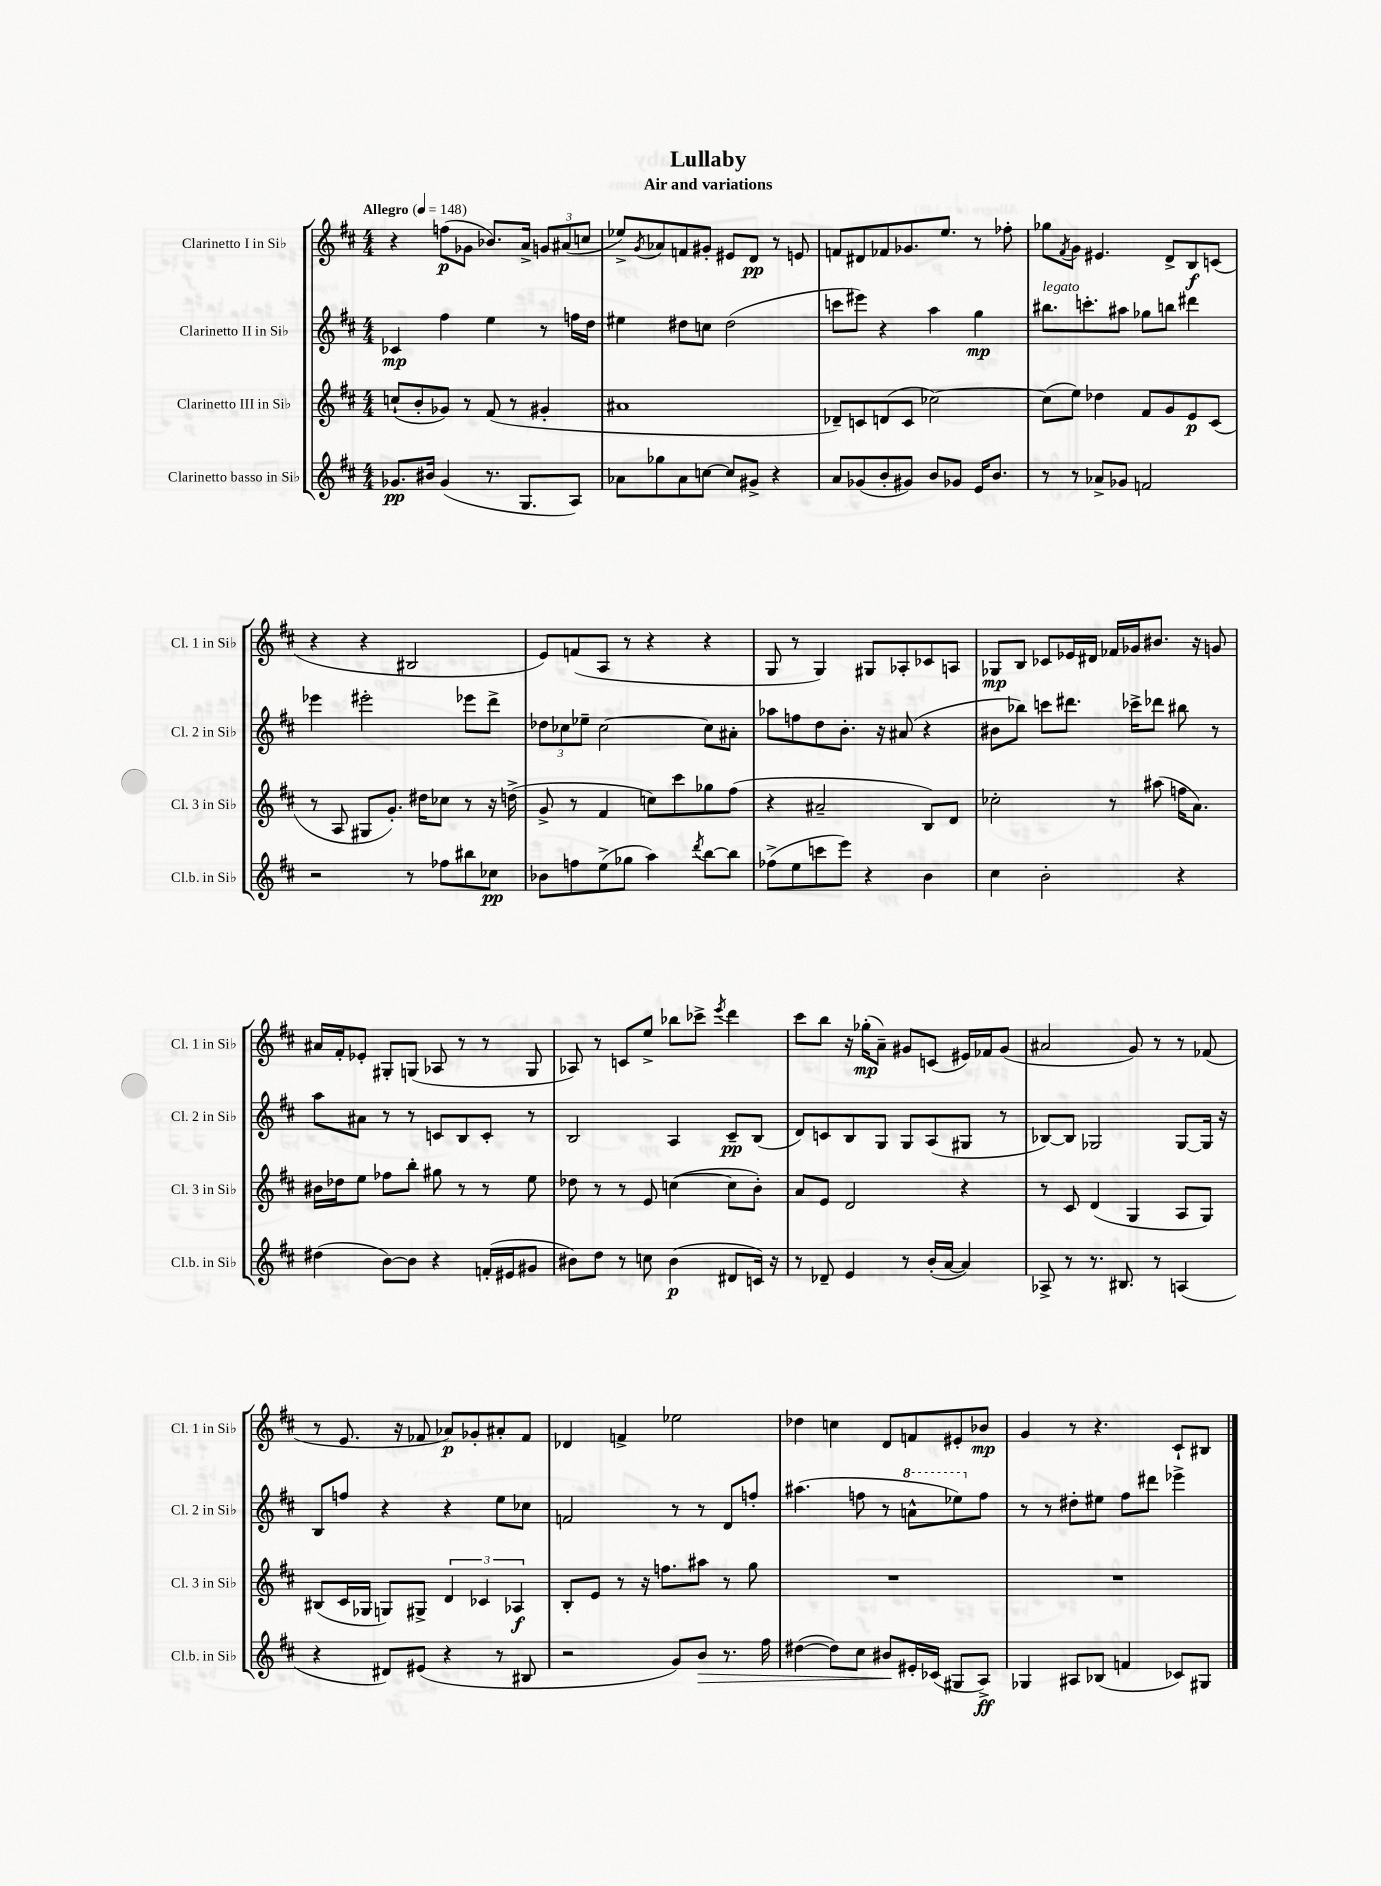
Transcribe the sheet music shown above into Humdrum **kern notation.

**kern	**kern	**kern	**kern
*staff4	*staff3	*staff2	*staff1
*clefG2	*clefG2	*clefG2	*clefG2
*k[f#c#]	*k[f#c#]	*k[f#c#]	*k[f#c#]
*M4/4	*M4/4	*M4/4	*M4/4
*MM148	*MM148	*MM148	*MM148
8.g-/L	(8cc`/L	4c-/	4r
.	8b'/	.	.
16b#/Jk	.	.	.
(4g-/	8g-/J)	4ff#\	(8ff\L
.	8r	.	8g-\J
8.r	(8f#/	4ee\	8.b-/L)
.	8r	.	.
8.G/L	.	.	16a^/Jk
.	4g#'/	8r	12g/L
.	.	.	(12a#/
8A/J)	.	16ff\LL	.
.	.	.	12cc/J
.	.	16dd\JJ	.
=	=	=	=
8a-\L	1a#	4ee#\	8ee-^/L)
.	.	.	8qg/
8gg-\	.	.	8a-/
8a-\	.	8dd#\L	8f/
[8cc\J	.	8cc\J	8g#'/J
8cc/]L	.	(2dd#\	8e#/L
8g#^/J	.	.	8d/J
4r	.	.	8r
.	.	.	8e/
=	=	=	=
8a/L	8d-~/L)	8ccc\L	8f/L
(8g-/	8c/	8eee#\J)	8d#/
8b'/	(8d/	4r	8f-/
8g#/J)	8c/J	.	8.g-/
8b/L	[2cc-\)	4aa\	.
.	.	.	8.ee/J
8g-/J	.	.	.
16e/LK	.	4gg\	8r
8.b/J	.	.	.
.	.	.	8ff-'\
=	=	=	=
8r	(8cc-\]L	8.bb#\L	8gg-\L
.	.	.	8qf#/
8r	8ee\J)	.	8g\J
.	.	8.ccc'\	.
8a-^/L	4dd-\	.	4.e#/
8g-/J	.	8aa#\J	.
2f/	8f#/L	8gg-\L	.
.	8g/	8bb\J	8d^/L
.	8e/	4ddd#\	8B/
.	(8c#/J	.	(8c/J
=	=	=	=
2r	8r	4eee-\	4r
.	8A/	.	.
.	8G#/L	2eee#'\	4r
.	8.g'/J)	.	.
8r	.	.	2B#/
.	16dd#\LK	.	.
8ff-\L	8cc-\J	.	.
8bb#\	8r	8eee-\L	.
8cc-\J	16r	8ddd^\J	.
.	(16dd^\	.	.
=	=	=	=
8b-\L	8g^/	12dd-\L	8e/L)
.	.	12cc-\	.
8ff\	8r	.	(8f/
.	.	12ee-~\J	.
(8ee^\	4f#/	[2cc-\	8A/J
8gg-\J	.	.	8r
4aa\)	8cc\L)	.	4r
.	8ccc#\	.	.
8qddd/	.	.	.
[8bb\L	8gg-\	8cc-\]L	4r
8bb\]J	(8ff#\J	8a#'\J	.
=	=	=	=
(8ff-^\L	4r	8aa-\L	8G/
8ee\	.	8ff\	8r
8ccc\	2a#~/	8dd\	4G/)
8eee\J)	.	8.b'\J	.
4r	.	.	8G#/L
.	.	16r	.
.	.	(8a#/	8A-'/
4b\	8B/L)	4r	8c-/
.	8d/J	.	8A/J
=	=	=	=
4cc#\	2cc-'\	8b#\L	8G-/L
.	.	8bb-\J)	8B/J
2b'\	.	8ccc\L	8c-/L
.	.	8.ddd#\J	16e-/L
.	.	.	16d#/JJ
.	8r	.	16f-/LL
.	.	16ccc-^\LK	16g-/J
.	(8aa#\	8ddd-\J	8.b#/J
4r	16ff\LK	8bb#\	.
.	8.a\J)	.	16r
.	.	8r	8g/
=	=	=	=
(4dd#\	16b#\LL	8aa\L	16a#/LL
.	16dd-\J	.	16f#'/J
.	8ee\J	8a#\J	8e-'/J
[8b\L)	8ff-\L	8r	8G#'/L
8b\]J	8bb'\J	8r	(8G/J
4r	8gg#\	8c/L	8A-/
.	8r	8B/	8r
(16f'/LL	8r	8c'/J	8r
16e#/J	.	.	.
8g#/J	8ee\	8r	8G/
=	=	=	=
8b#\L)	8dd-\	2B/	8A-/)
8dd\J	8r	.	8r
8r	8r	.	8c/L
8cc\	8e/	.	8ee^/J
(4b#\	([4cc\	4A/	8bb-\L
.	.	.	8ccc-^\J
.	.	.	8qeee/
8d#/L	8cc\]L	8c#~/L	4ddd\
16c/Jk)	8b'\J)	(8B/J	.
16r	.	.	.
=	=	=	=
8r	8a/L	8d/L)	8ccc#\L
8d-~/	8e/J	8c/	8bb\J
4e/	2d/	8B/	16r
.	.	.	(16gg-'\LK
.	.	8G/J	8a~\J)
8r	.	8G/L	8g#/L
(16b'/LL	.	(8A/	(8c/J
[16a/JJ	.	.	.
4a/])	4r	8G#/J	16e#/LL)
.	.	.	16f-/J
.	.	8r	(8g#/J
=	=	=	=
8A-^/	8r	[8B-/L)	2a#/
8r	8c#/	8B-/]J	.
8.r	(4d/	2G-/	.
8.B#/	.	.	.
.	4G/	.	8g/)
8r	.	.	8r
(4A/	8A/L	[8G-/L	8r
.	8G/J)	16G-/]Jk	(8f-/
.	.	16r	.
=	=	=	=
4r	(8B#/L	8B/L	8r
.	16c#/L	8ff/J	8.e/
.	16G-/JJ	.	.
8d#/L)	8G/L)	4r	.
.	.	.	16r
(8e#/J	8G#^/J	.	8f-/
4r	6d/	4r	8a-/L)
.	.	.	8g-'/
.	6c-/	.	.
8r	.	8ee\L	8a#'/
.	6A-/	.	.
8B#/	.	8cc-\J	8f-/J
=	=	=	=
2r	8B'/L	2f/	4d-/
.	8e/J	.	.
.	8r	.	4f^/
.	16r	.	.
.	8.ff\L	.	.
8g/L)	.	8r	2ee-\
8b/J	8aa#\J	8r	.
8.r	8r	8d/L	.
.	8gg\	8ff'/J	.
16ff#\	.	.	.
=	=	=	=
([4dd#\	1r	(4.aa#\	4dd-\
8dd#\]L)	.	.	4cc\
8cc#\J	.	8ff\	.
8b#/L	.	8r	8d/L
16e#'/L	.	8aa^^\L	8f/
(16c-/JJ	.	.	.
8G#/L	.	8eee-\)	8e#'/
8A^/J)	.	8ff\J	8b-/J
=	=	=	=
4G-/	1r	8r	4g/
.	.	8r	.
8A#/L	.	8dd#'\L	8r
(8B-/J	.	8ee#\J	4.r
4f/	.	8ff#\L	.
.	.	8ddd#\J	.
8c-/L)	.	4eee-^\	8c#`/L
8G#/J	.	.	8B#/J
==	==	==	==
*-	*-	*-	*-
